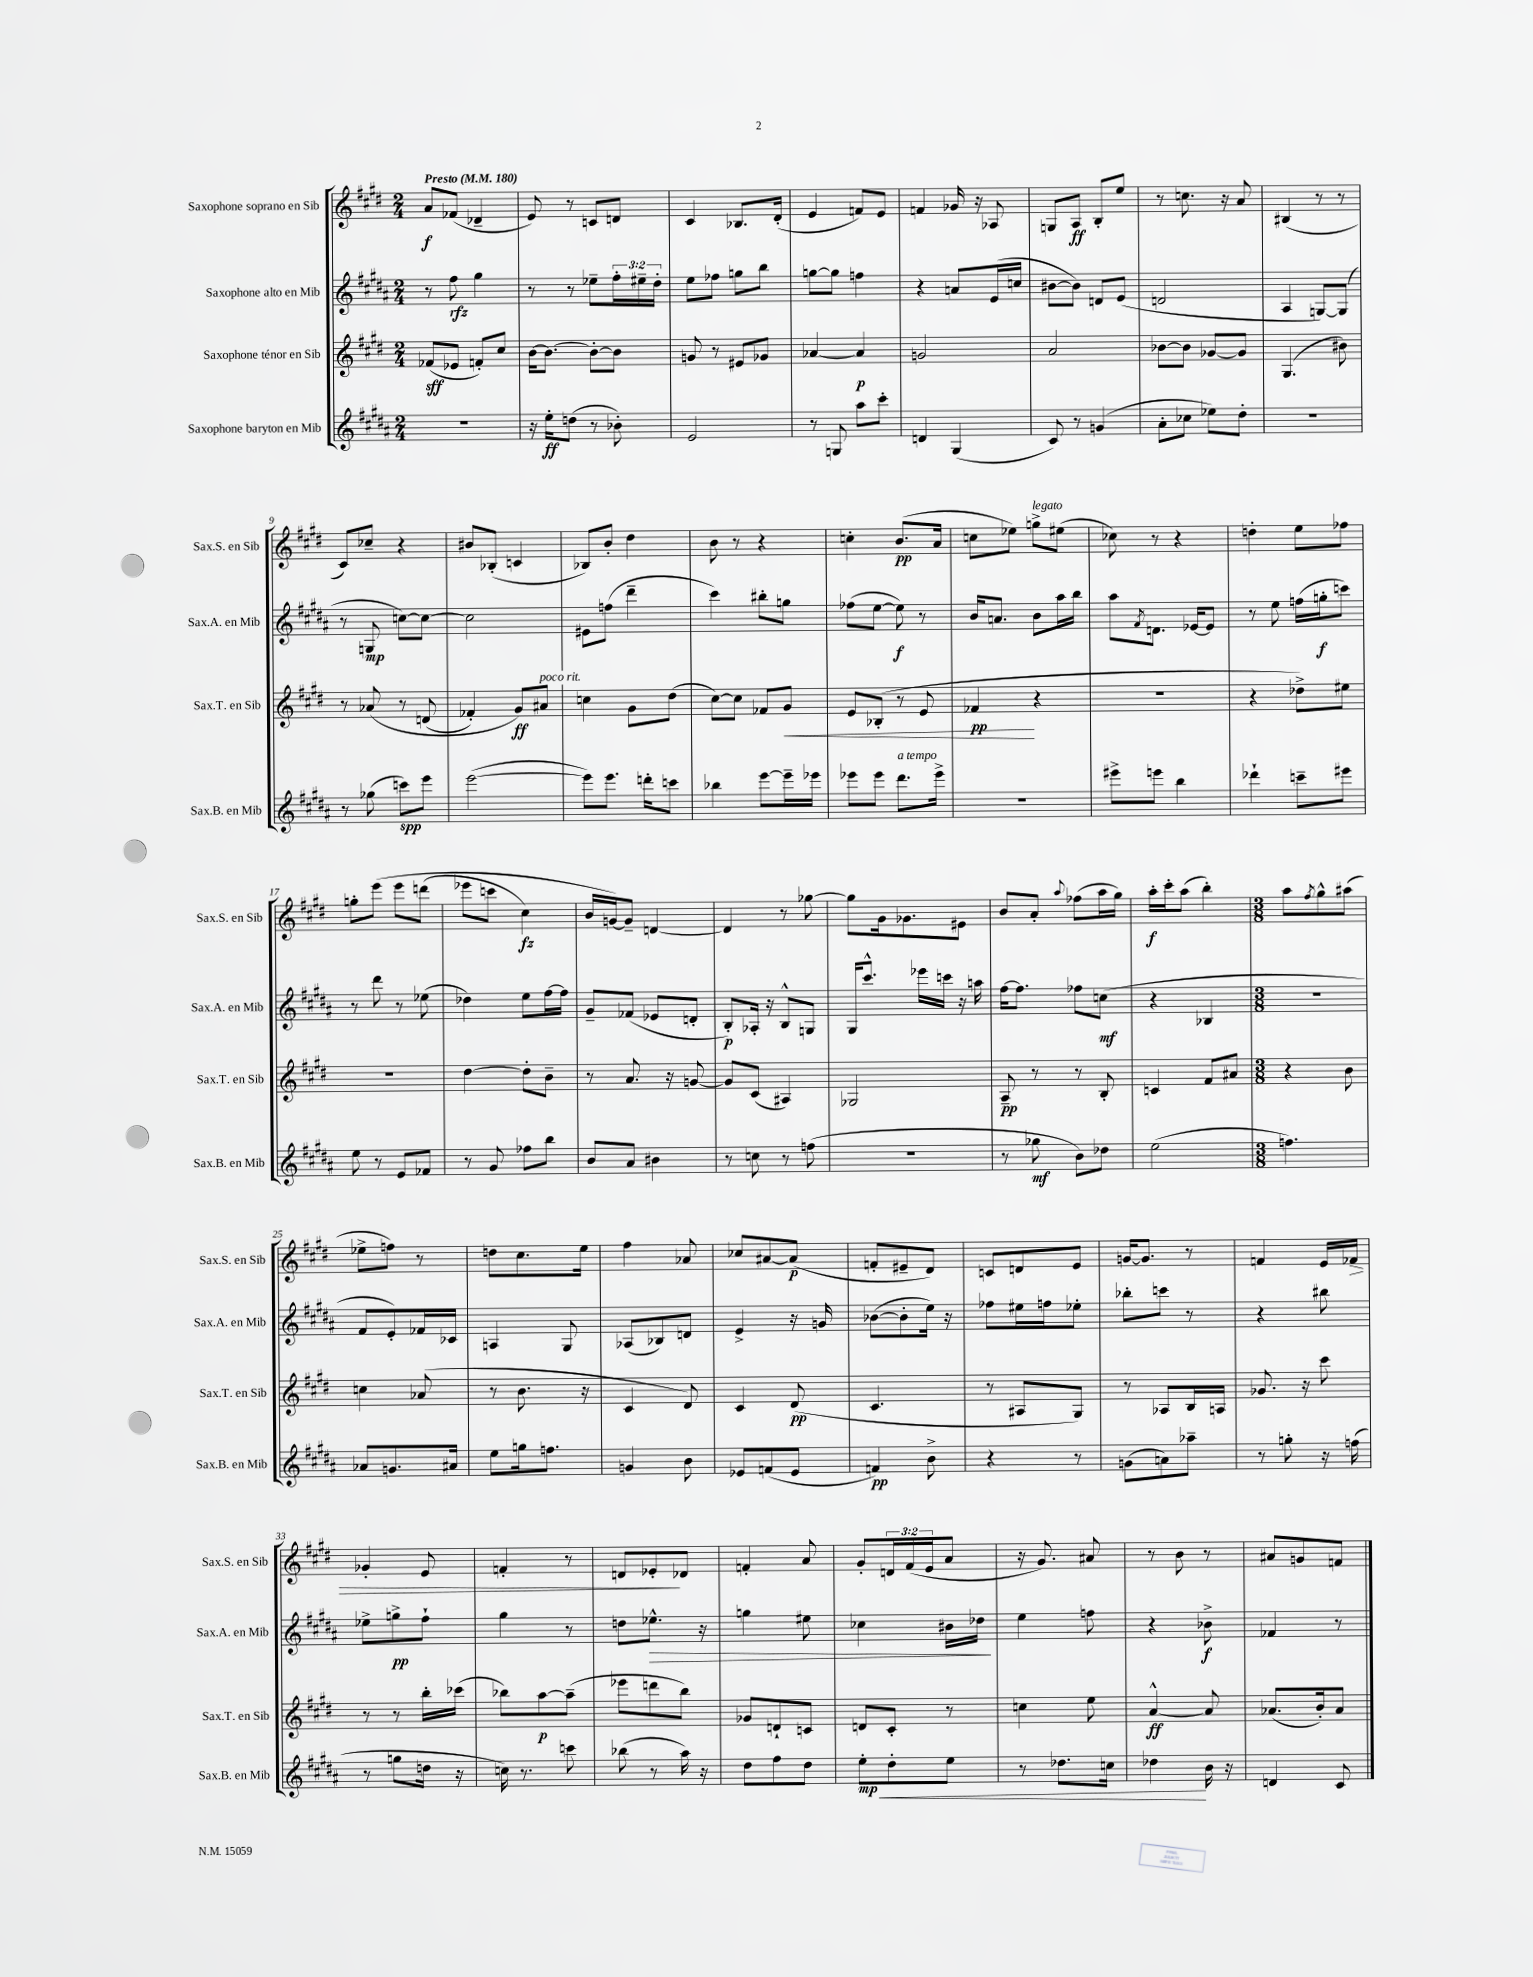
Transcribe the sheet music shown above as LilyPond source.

<<
\new StaffGroup <<
\new Staff = "s0" \with { instrumentName = "Saxophone soprano en Sib" shortInstrumentName = "Sax.S. en Sib" } {
    \clef treble \key e \major \numericTimeSignature \time 2/4 \override Staff.TupletNumber.text = #tuplet-number::calc-fraction-text \tempo "Presto" 4 = 180
    a'8\f fes'8( des'4-- |
    e'8) r8 c'8 d'8 |
    cis'4 bes8. dis'16-.( |
    e'4 f'8) e'8 |
    f'4 ges'16 r16 aes8 |
    g8 a8\ff b8-. e''8 |
    r8 c''8. r16 a'8 |
    bis4( r8 r8 |
    cis'8) ces''8-- r4 |
    bis'8 bes8-.( c'4 |
    bes8) b'8-. dis''4 |
    b'8 r8 r4 |
    c''4-. b'8.\pp( a'16 |
    c''8 ees''8) g''8->^\markup { \italic "legato" } eis''8( |
    ces''8) r8 r4 |
    d''4-. e''8 fes''8 |
    g''8-. e'''8\( e'''8 d'''8( |
    ees'''8 c'''8 cis''4\fz) |
    b'16 g'16~\) g'8-- d'4~ |
    d'4 r8 ges''8~ |
    ges''8 gis'16 ges'8. eis'8 |
    b'8 a'8-. \appoggiatura { a''8 } fes''8( a''16 gis''16) |
    a''16-.\f cis'''16-. a''8( b''4-.) |
    \numericTimeSignature \time 3/8 a''8 \acciaccatura { fis''8 } gis''8-^ ais''8( |
    ees''8-> f''8) r8 |
    d''8 cis''8. e''16 |
    fis''4 aes'8 |
    ces''8 ais'8~ ais'8\p( |
    f'8-. eis'8-- dis'8) |
    c'8 d'8 e'8 |
    g'16~ g'8. r8 |
    f'4 e'16 fes'16\> |
    ges'4-. e'8 |
    f'4-. r8 |
    d'8 ees'8-.\! des'8 |
    f'4-. a'8 |
    gis'8-. \tuplet 3/2 { d'16 fis'16( e'16 } a'8 |
    r16 gis'8.) ais'8 |
    r8 b'8 r8 |
    ais'8 g'8 f'8 \bar "|." |
}
\new Staff = "s1" \with { instrumentName = "Saxophone alto en Mib" shortInstrumentName = "Sax.A. en Mib" } {
    \clef treble \key b \major \numericTimeSignature \time 2/4 \override Staff.TupletNumber.text = #tuplet-number::calc-fraction-text
    r8 fis''8\rfz gis''4 |
    r8 r8 ees''8-- \tuplet 3/2 { fis''16-. eis''16-- dis''16-. } |
    e''8 fes''8 g''8 b''8 |
    g''8~ g''8 f''4 |
    r4 a'8 e'16( c''16 |
    bis'8~ bis'8) d'8 e'8( |
    d'2 |
    ais4 g8~) g8( |
    r8 g8\mp c''8~) c''8~ |
    c''2 |
    eis'8 f''8( dis'''4-- |
    cis'''4) bis''8-. g''8 |
    fes''8( e''8~ e''8\f) r8 |
    b'16 a'8. b'8 ais''16 b''16 |
    ais''8 \acciaccatura { fis'8 } d'8. ees'16~ ees'8 |
    r8 e''8 f''16( g''16-.\f c'''8) |
    r8 dis'''8 r8 ees''8( |
    des''4) e''8 fis''16~ fis''16 |
    gis'8-- fes'8( ees'8 d'8-. |
    b8-.\p) aes16-. r16 b8-^ g8 |
    gis16 cis'''8.-^ ees'''16 c'''16 r16 a''16 |
    fis''16~ fis''8. fes''8 c''8\mf( |
    r4 bes4 |
    \numericTimeSignature \time 3/8 R4. |
    fis'8 e'8-.) fes'16 ces'16 |
    a4 gis8 |
    aes8( bes8) d'8 |
    e'4-> r16 g'16 |
    bes'8~( bes'8-. e''16) r16 |
    fes''8 eis''16 f''16 ees''8-. |
    bes''8-. c'''8 r8 |
    r4 bis''8 |
    ees''8-> g''8->\pp fis''8-! |
    gis''4 r8 |
    d''8 ees''8.-^\> r16 |
    g''4 eis''8 |
    ces''4 bis'16 des''16\! |
    e''4 f''8 |
    r4 bes'8->\f |
    fes'4 r8 \bar "|." |
}
\new Staff = "s2" \with { instrumentName = "Saxophone ténor en Sib" shortInstrumentName = "Sax.T. en Sib" } {
    \clef treble \key e \major \numericTimeSignature \time 2/4
    fes'8\sff( ees'8 f'8-.) cis''8 |
    b'16~ b'8.~ b'8~-. b'8 |
    g'8 r8 eis'8 ges'8 |
    aes'4~ aes'4\p |
    g'2 |
    a'2 |
    bes'8~ bes'8 ges'8~ ges'8 |
    gis4.( bis'8) |
    r8 aes'8\( r8 d'8( |
    fes'4-.) gis'8\ff\) ais'8^\markup { \italic "poco rit." } |
    c''4 gis'8 dis''8( |
    cis''8~) cis''8 fes'8 gis'8\< |
    e'8 bes8-.( r8 e'8 |
    fes'4\pp\! r4 |
    r2 |
    r4 des''8->) eis''8 |
    r2 |
    dis''4~ dis''8-. b'8-- |
    r8 a'8. r16 g'8~ |
    g'8 cis'8( ais4) |
    ges2 |
    a8--\pp r8 r8 b8-. |
    c'4 fis'8 ais'8 |
    \numericTimeSignature \time 3/8 r4 b'8 |
    c''4 aes'8( |
    r8 b'8. r16 |
    cis'4 dis'8) |
    cis'4 dis'8\pp( |
    cis'4. |
    r8 ais8 gis8) |
    r8 aes8 b16 a16 |
    ges'8. r16 cis'''8 |
    r8 r8 b''16-. ces'''16( |
    bes''8) a''8~\p a''8--( |
    ees'''8 d'''8 b''8) |
    ges'8 d'8-! c'8 |
    d'8 cis'8-. r8 |
    c''4 e''8 |
    a'4~-^\ff a'8 |
    aes'8.( b'16-.) aes'8 \bar "|." |
}
\new Staff = "s3" \with { instrumentName = "Saxophone baryton en Mib" shortInstrumentName = "Sax.B. en Mib" } {
    \clef treble \key b \major \numericTimeSignature \time 2/4
    R2 |
    r16 e''16-.\ff d''8( r8 bes'8-.) |
    e'2 |
    r8 g8 ais''8 cis'''8-. |
    d'4 gis4( |
    cis'8) r8 g'4( |
    ais'8-. ces''8 ees''8) dis''8-. |
    R2 |
    r8 ges''8( c'''8\spp) e'''8 |
    e'''2~( |
    e'''8) e'''8. d'''16-. c'''8 |
    bes''4 e'''8~ e'''16-- ees'''16 |
    ees'''8 ees'''8 dis'''8.^\markup { \italic "a tempo" } ees'''16-> |
    r2 |
    eis'''8-> e'''8 b''4 |
    des'''4-! c'''8-- eis'''8 |
    e''8 r8 e'8 fes'8 |
    r8 gis'8 fes''8 b''8 |
    b'8 ais'8 bis'4 |
    r8 c''8 r8 f''8( |
    R2 |
    r8 ges''8\mf b'8) des''8 |
    e''2( |
    \numericTimeSignature \time 3/8 f''4.) |
    aes'8 g'8. ais'16 |
    e''8 g''16 f''8. |
    g'4 b'8 |
    ees'8 f'8( ees'8 |
    f'4\pp) b'8-> |
    r4 r8 |
    g'8( a'8) aes''8-- |
    r8 g''8-. r16 f''16( |
    r8 g''8 d''16 r16 |
    c''16) r8. c'''8 |
    bes''8( r8 ais''16) r16 |
    dis''8 fis''8 dis''8 |
    e''8-.\mp\< dis''8-. e''8 |
    r8 des''8. c''16 |
    des''4\! b'16 r16 |
    d'4 cis'8 \bar "|." |
}
>>
>>
